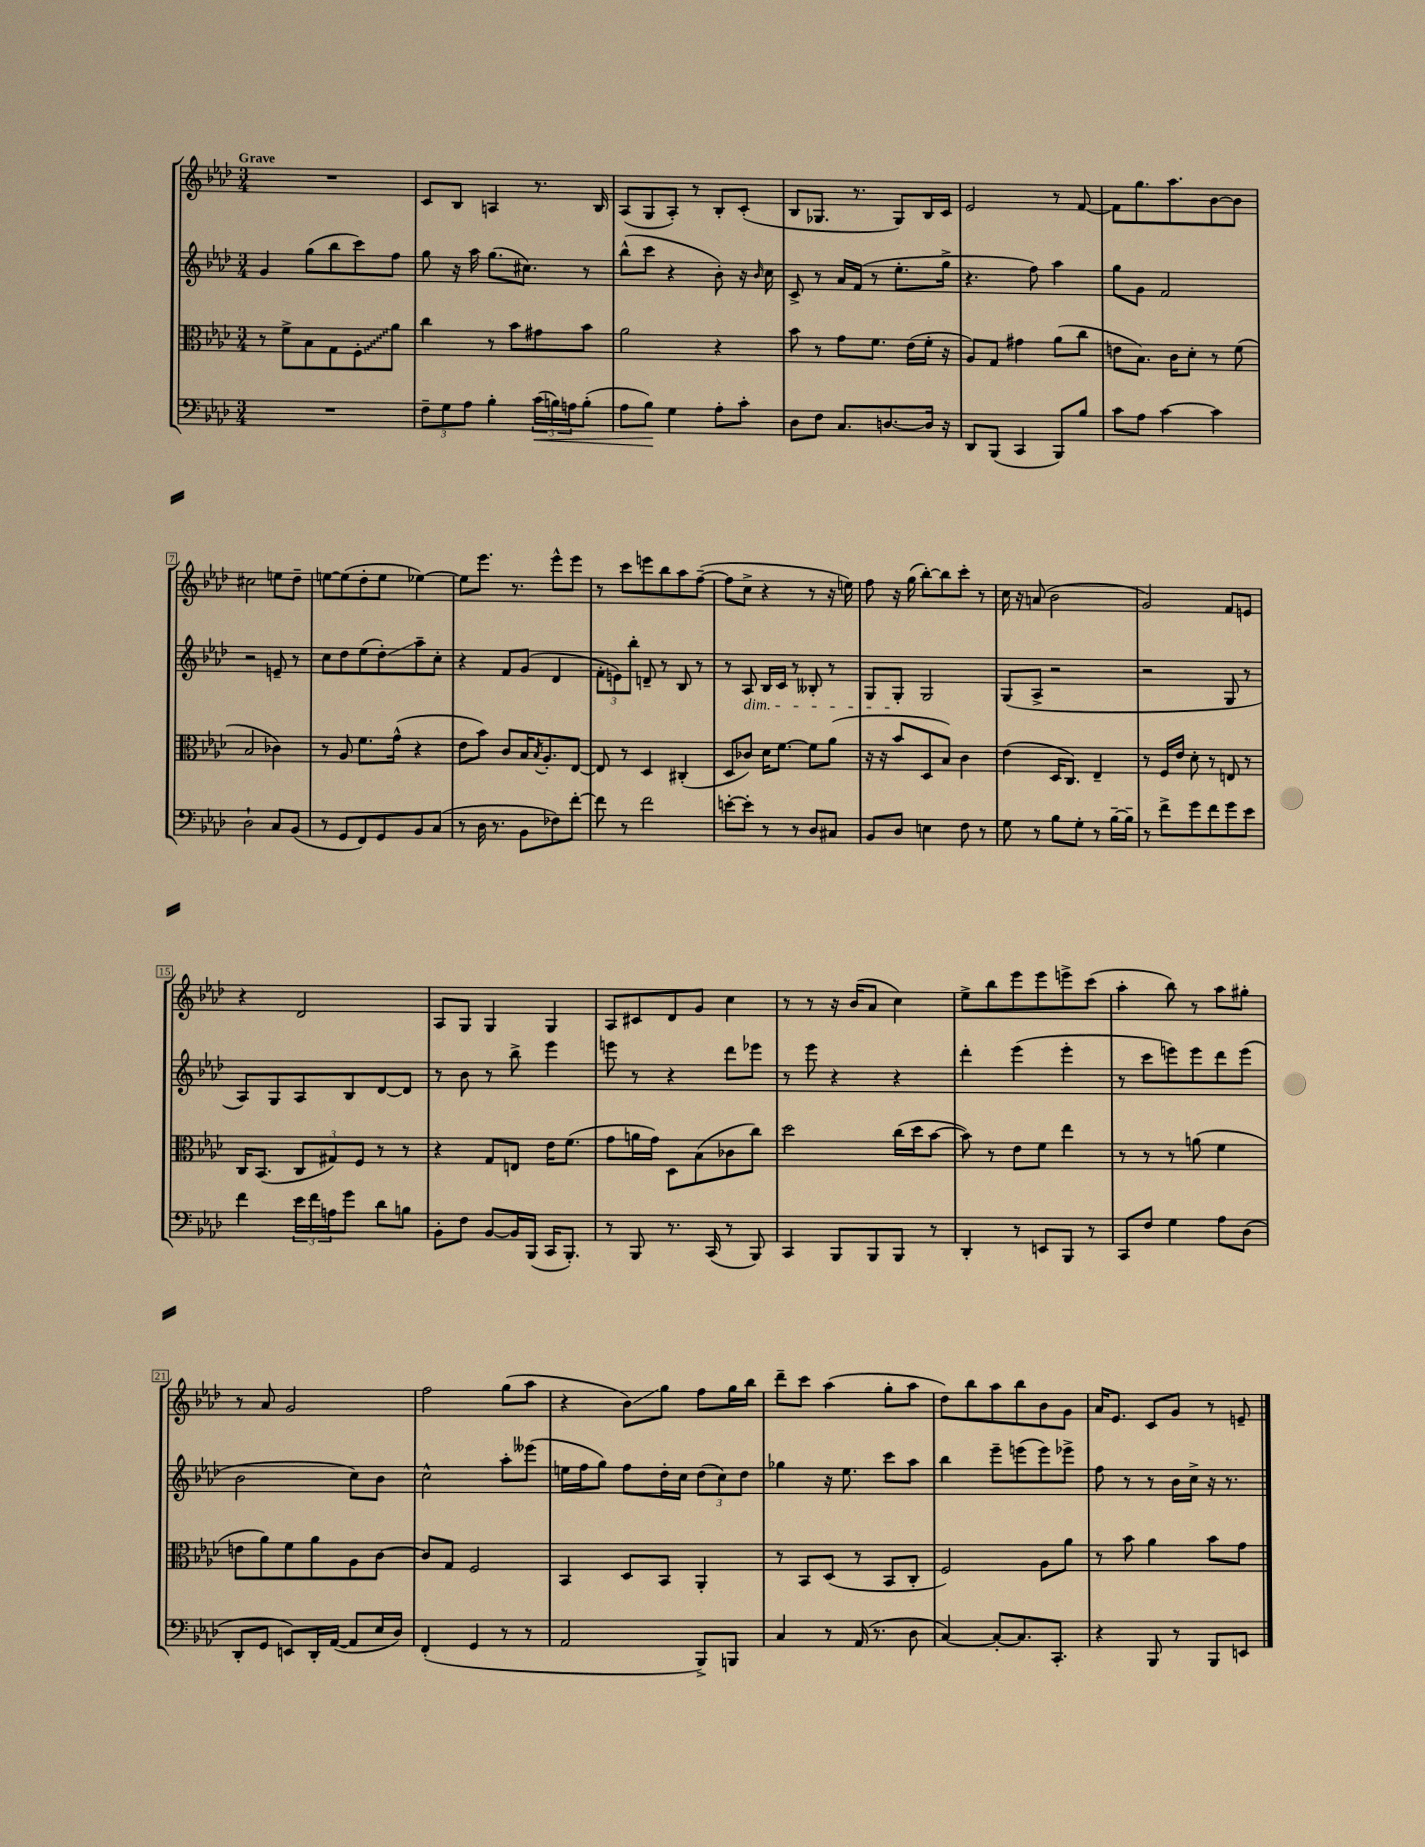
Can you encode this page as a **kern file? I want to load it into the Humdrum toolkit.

**kern	**kern	**kern	**kern
*staff4	*staff3	*staff2	*staff1
*clefF4	*clefC3	*clefG2	*clefG2
*k[b-e-a-d-]	*k[b-e-a-d-]	*k[b-e-a-d-]	*k[b-e-a-d-]
*M3/4	*M3/4	*M3/4	*M3/4
2.r	8r	4g/	2.r
.	8f^\L	.	.
.	8B-\	(8gg\L	.
.	8G\	8bb-\	.
.	8F'\	8ccc\)	.
.	8a-\J	8ff\J	.
=	=	=	=
12F~\L	4cc\	8gg\	8c/L
12G\	.	.	.
.	.	16r	8B-/J
12A-\J	.	.	.
.	.	16aa-\	.
4B-'\	8r	(8.gg\L	4A/
.	8b-\L	.	.
.	.	8.cc#\J)	.
(24c\LL	8g#\	.	8.r
24B\)	.	.	.
24A\J	.	.	.
(8B'\J	8b-\J	8r	.
.	.	.	16B-/
=	=	=	=
8A-\L	2a-\	(8bb-^^\L	(8A-/L
8B-\J)	.	8ccc\J	8G/
4G\	.	4r	8A-'/J)
.	.	.	8r
8A-'\L	4r	8b-'\)	8B-'/L
8c'\J	.	16r	(8c'/J
.	.	16qqb-/	.
.	.	16cc\	.
=	=	=	=
8D-\L	8b-\	8c^/	8B-/L
8F\J	8r	8r	8.G-/J
8.C/L	8g\L	16a-/LL	.
.	.	(16f/JJ	8.r
.	8.f\J	8r	.
[8.D/	.	.	.
.	.	8.ee-'\L	8G-/L)
.	(16e-\LL	.	.
16D/]Jk	16f'\JJ	.	16B-/L
16r	16r	16gg^\Jk	16c/JJ
=	=	=	=
8DD-/L	8A-/L)	4.r	2e-/
(8BBB-/J	8G/J	.	.
4CC/	4g#\	.	.
.	.	8ff\)	.
8BBB-/L)	(8a-\L	4aa-\	8r
8B-/J	8cc\J	.	[8f/
=	=	=	=
8c\L	8e\L	8gg\L	8f\]L
8A-\J	8.B-\J)	8g\J	8.gg\
[4c\	.	2f/	.
.	16c\LK	.	8.aa-\
.	8d-'\J	.	.
4c\]	8r	.	[8b-\
.	(8f\	.	8b-\]J
=	=	=	=
2D-`\	2B-/	2r	2cc#\
8C/L	4c-\)	8e~/	8ee\L
(8BB-/J	.	8r	8dd-~\J
=	=	=	=
8r	8r	8cc\L	[8ee\L
8GG/L	8A-/	8dd-\	(8ee\]
8FF/)	8.f\L	(8ee-\	8dd-'\
8GG/	.	8dd-'\)	8ee\J
.	(16g^^\Jk	.	.
8BB-/	4r	8aa-~\	[4ee-\)
(8C/J	.	8cc'\J	.
=	=	=	=
8r	8e-\L	4r	8ee-\]L
16D-\	8b-\J)	.	8.eee-\J
8.r	.	.	.
.	8c/L	8f/L	.
.	.	.	8.r
8BB-\L	16B-/K	(8g/J	.
.	8qB-/	.	.
.	8.A-'/	.	.
8F-\)	.	4d-/	8eee-^^\L
[8f'\J	[8E-/J	.	8eee-\J
=	=	=	=
8f\]	8E-/]	12f'\L	8r
.	.	12e\)	.
8r	8r	.	8ccc\L
.	.	12bb-'\J	.
2f\	4D-/	8d~/	8eee\
.	.	8r	8bb-\
.	(4C#'/	8B-/	8aa-\
.	.	8r	([8ff~\J
=	=	=	=
[8e'\L	8D-/L	8r	8ff\]L
8e'\]J	8c-/J)	8A-/	8cc^\J
8r	16d-\LK	16B-/LL	4r
.	[8.f\J	16c/JJ	.
8r	.	8r	.
8D-/L	8f\]L	8B--'/	8r
8C#/J	(8a-\J	8r	16r
.	.	.	16ee\)
=	=	=	=
8BB-/L	16r	8G/L	8ff\
.	16r	.	.
8D-/J	8b-/L	8G'/J	16r
.	.	.	(16gg\
4E\	8D-/	2G/	[8bb-'\L)
.	8B-/J)	.	8bb-\]
8F\	4c\	.	8ccc'\J
8r	.	.	8r
=	=	=	=
8G\	(4e-\	(8G/L	16cc\
.	.	.	16r
8r	.	8A-^/J	(8a/
8B-\L	16D-/LK	2r	2b-\
.	8.C/J)	.	.
8G'\J	.	.	.
8r	4E-~/	.	.
[16B-~\LL	.	.	.
16B-~\]JJ	.	.	.
=	=	=	=
8r	8r	2r	2g/)
8f^\L	16F/LL	.	.
.	16e-/JJ	.	.
8g\	8d-'\	.	.
8f\	8r	.	.
8g\	8E/	8G/	8f/L
8e-\J	8r	8r	8e/J
=	=	=	=
4f\	16C/LK	8A-/L)	4r
.	(8.BB-/J	.	.
.	.	8G/	.
24e-\LL	12C/L	8A-/	2d-/
24f\	.	.	.
24A\J	12G#/)	.	.
8g\J	.	8B-/	.
.	12F/J	.	.
8d-\L	8r	[8d-/	.
8B\J	8r	8d-/]J	.
=	=	=	=
8BB-'\L	4r	8r	8A-/L
8F\J	.	8b-\	8G/J
[8BB-/L	8G/L	8r	4G/
16BB-/]L	8E/J	8bb-^\	.
(16BBB-/JJ	.	.	.
16CC/LK	16e-\LK	4eee-\	4G/
8.BBB-'/J)	(8.f\J	.	.
=	=	=	=
8r	8g\L	8eee\	8A-/L
8BBB-/	16a\L	8r	8c#/
.	16g\JJ)	.	.
8.r	8D-\L	4r	8d-/
.	(8B-\	.	8g/J
(16CC/	.	.	.
8r	8c-\	8ddd-\L	4cc\
8BBB-/)	8cc\J)	8eee-\J	.
=	=	=	=
4CC/	2dd-\	8r	8r
.	.	8eee-\	8r
8BBB-/L	.	4r	16r
.	.	.	(16b-/LK
8BBB-/	.	.	8a-/J
8BBB-/J	(16cc\LL	4r	4cc\)
.	16dd-\J	.	.
8r	[8b-\J	.	.
=	=	=	=
4DD-'/	8b-\])	4ddd-'\	8ee-^\L
.	8r	.	8bb-\
8r	8e-\L	(4eee-\	8eee-\
8EE/L	8f\J	.	8eee-\
8BBB-/J	4ee-\	4eee-'\	8eee^\
8r	.	.	(8ccc\J
=	=	=	=
8CC/L	8r	8r	4aa-'\
8F/J	8r	8ccc\L	.
4G\	8r	8eee\)	8bb-\)
.	(8a\	8eee\	8r
8A-\L	4f\	8ddd-\	8aa-\L
(8D-\J	.	(8eee\J	8gg#'\J
=	=	=	=
8DD-'/L	8e\L	2b-\	8r
8GG/J	8a-\)	.	8a-/
8EE/L)	8f\	.	2g/
16DD-'/L	8a-\	.	.
([16AA-/JJ	.	.	.
8AA-/]L	8A-\	8cc\L)	.
16E-/L	[8c\J	8b-\J	.
16D-/JJ)	.	.	.
=	=	=	=
(4FF'/	8c/]L	2cc^^\	2ff\
.	8G/J	.	.
4GG/	2F/	.	.
8r	.	8aa-'\L	(8gg\L
8r	.	(8eee--\J	8aa-\J
=	=	=	=
2AA-/	4BB-/	16ee\LL	4r
.	.	16ff\J	.
.	.	8gg\J)	.
.	8D-/L	8ff\L	8b-\L)
.	8BB-/J	16dd-'\L	8gg\J
.	.	16cc\JJ	.
8BBB-^/L)	4AA-'/	(12dd-\L	8ff\L
.	.	12cc\)	.
8BBB/J	.	.	16gg\L
.	.	12dd-\J	.
.	.	.	16bb-\JJ
=	=	=	=
4C/	8r	4gg-\	8ddd-~\L
.	8BB-/L	.	8ccc\J
8r	(8D-/J	16r	(4aa-\
.	.	8.ee-\	.
(16AA-/	8r	.	.
8.r	.	.	.
.	8BB-/L	8ccc\L	8gg'\L
8D-\	8C'/J	8aa-\J	8aa-\J
=	=	=	=
[4C/)	2F/)	4bb-\	8dd-\L)
.	.	.	8bb-\
8C'/_L	.	8eee-~\L	8aa-\
8.C/]	.	(8eee\	8bb-\
.	8A-\L	8eee\)	8b-\
8.CC'/J	.	.	.
.	8a-\J	8eee-^\J	8g\J
=	=	=	=
4r	8r	8ff\	16a-/LK
.	.	.	8.e-/J
.	8b-\	8r	.
8BBB-/	4a-\	8r	8c/L
8r	.	16b-\LL	8g/J
.	.	16cc^\JJ	.
8BBB-/L	8b-\L	16r	8r
.	.	8.r	.
8EE/J	8g\J	.	8e~/
==	==	==	==
*-	*-	*-	*-
